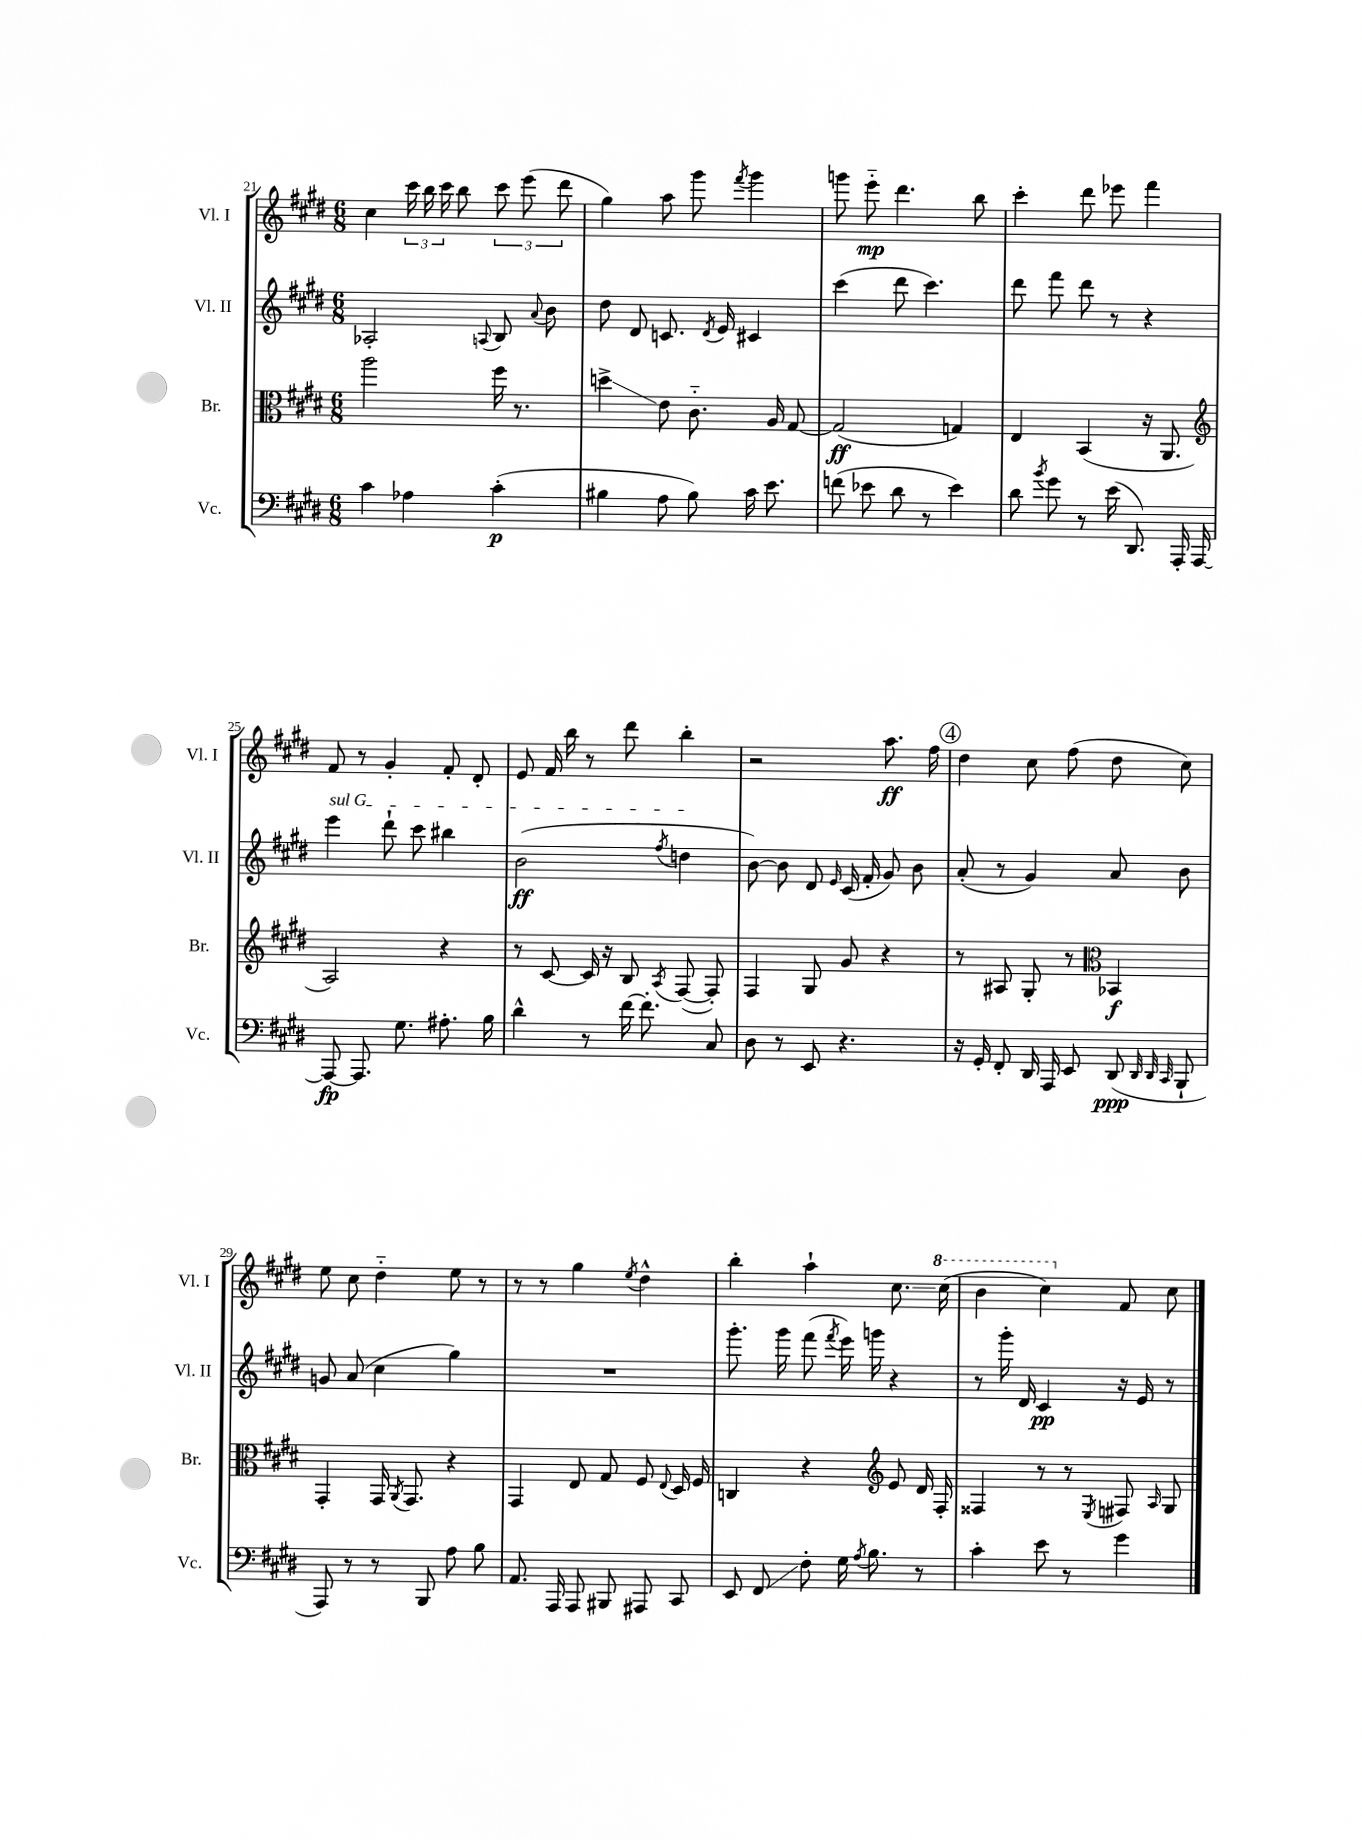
<<
\new StaffGroup <<
\new Staff = "s0" \with { instrumentName = "Vl. I" shortInstrumentName = "Vl. I" } {
    \clef treble \key e \major \numericTimeSignature \time 6/8
    \autoBeamOff cis''4 \tuplet 3/2 { cis'''16 b''16 cis'''16 } b''8 \tuplet 3/2 { cis'''8 e'''8( dis'''8 } |
    gis''4) a''8 gis'''8 \acciaccatura { fis'''8 } gis'''4 |
    g'''8 e'''8-_\mp dis'''4. b''8 |
    cis'''4-. dis'''8 ees'''8 fis'''4 |
    fis'8 r8 gis'4-. fis'8-. dis'8-. |
    e'8 fis'16 b''16 r8 dis'''8 b''4-. |
    r2 a''8.\ff fis''16 |
    \mark \markup { \circle "4" } dis''4 cis''8 fis''8( dis''8 cis''8) |
    e''8 cis''8 dis''4-_ e''8 r8 |
    r8 r8 gis''4 \acciaccatura { e''8 } dis''4-^ |
    b''4-. a''4-! cis''8.\glissando \ottava #1 cis'''16( |
    b''4 cis'''4) \ottava #0 fis'8 cis''8 \bar "|." |
}
\new Staff = "s1" \with { instrumentName = "Vl. II" shortInstrumentName = "Vl. II" } {
    \clef treble \key e \major \numericTimeSignature \time 6/8
    \autoBeamOff aes2-. \appoggiatura { a8 } b8 \appoggiatura { a'8 } b'8 |
    dis''8 dis'8 c'8. \acciaccatura { dis'8 } e'16 cis'4 |
    cis'''4( dis'''8 cis'''4.) |
    dis'''8 fis'''8 dis'''8 r8 r4 |
    \once \override TextSpanner.bound-details.left.text = \markup { \italic "sul G" } e'''4\startTextSpan dis'''8-! cis'''8 bis''4 |
    b'2\ff( \acciaccatura { fis''8 } d''4\stopTextSpan |
    b'8~) b'8 dis'8 \grace { e'16 } cis'16( fis'16-. gis'8) b'8 |
    \mark \markup { \circle "4" } a'8-.( r8 gis'4) a'8 b'8 |
    g'8 a'8( cis''4 gis''4) |
    R2. |
    gis'''8.-. gis'''16 fis'''8( \acciaccatura { fis'''8 } e'''16) g'''16 r4 |
    r8 gis'''16-. dis'16 cis'4\pp r16 e'16 r8 \bar "|." |
}
\new Staff = "s2" \with { instrumentName = "Br." shortInstrumentName = "Br." } {
    \clef alto \key e \major \numericTimeSignature \time 6/8
    \autoBeamOff a''2 fis''16 r8. |
    d''4->\glissando e'8 cis'8.-_ a16 gis8~ |
    gis2\ff( g4) |
    e4 b,4( r16 a,8. |
    \clef treble a2) r4 |
    r8 cis'8~ cis'16 r16 b8 \acciaccatura { a8 } fis8~( fis8-.) |
    fis4 gis8 gis'8 r4 |
    \mark \markup { \circle "4" } r8 ais8 gis8-. r8 \clef alto bes,4\f |
    gis,4-. gis,16 \acciaccatura { a,8 } gis,8. r4 |
    gis,4 e8 gis8 fis8 \appoggiatura { e8 } dis16 fis16 |
    c4 r4 \clef treble e'8 dis'16 fis16-. |
    fisis4 r8 r8 \acciaccatura { e8 } fis8 \grace { a16 } gis8 \bar "|." |
}
\new Staff = "s3" \with { instrumentName = "Vc." shortInstrumentName = "Vc." } {
    \clef bass \key e \major \numericTimeSignature \time 6/8
    \autoBeamOff cis'4 aes4 cis'4-.\p( |
    bis4 a8 bis8) cis'16 e'8. |
    f'8( ees'8 dis'8 r8 ees'4) |
    dis'8 \acciaccatura { b'8 } gis'8 r8 e'16( dis,8.) a,,16-. a,,16~ |
    a,,8~\fp a,,8. gis8. ais8.-. b16 |
    dis'4-^ r8 fis'16~ fis'8.-. cis8 |
    dis8 r8 e,8 r4. |
    \mark \markup { \circle "4" } r16 gis,16-. fis,8-. dis,16 a,,16 e,8 dis,8\ppp( \grace { dis,32 dis,32 cis,32 } b,,8-! |
    a,,8) r8 r8 b,,8 a8 b8 |
    a,8. a,,16 a,,8 bis,,8 ais,,8 cis,8 |
    e,8 fis,8\glissando fis8-. gis16 \acciaccatura { a8 } b8. r8 |
    cis'4-. e'8 r8 gis'4 \bar "|." |
}
>>
>>
\layout { \context { \Score currentBarNumber = #21 } }
